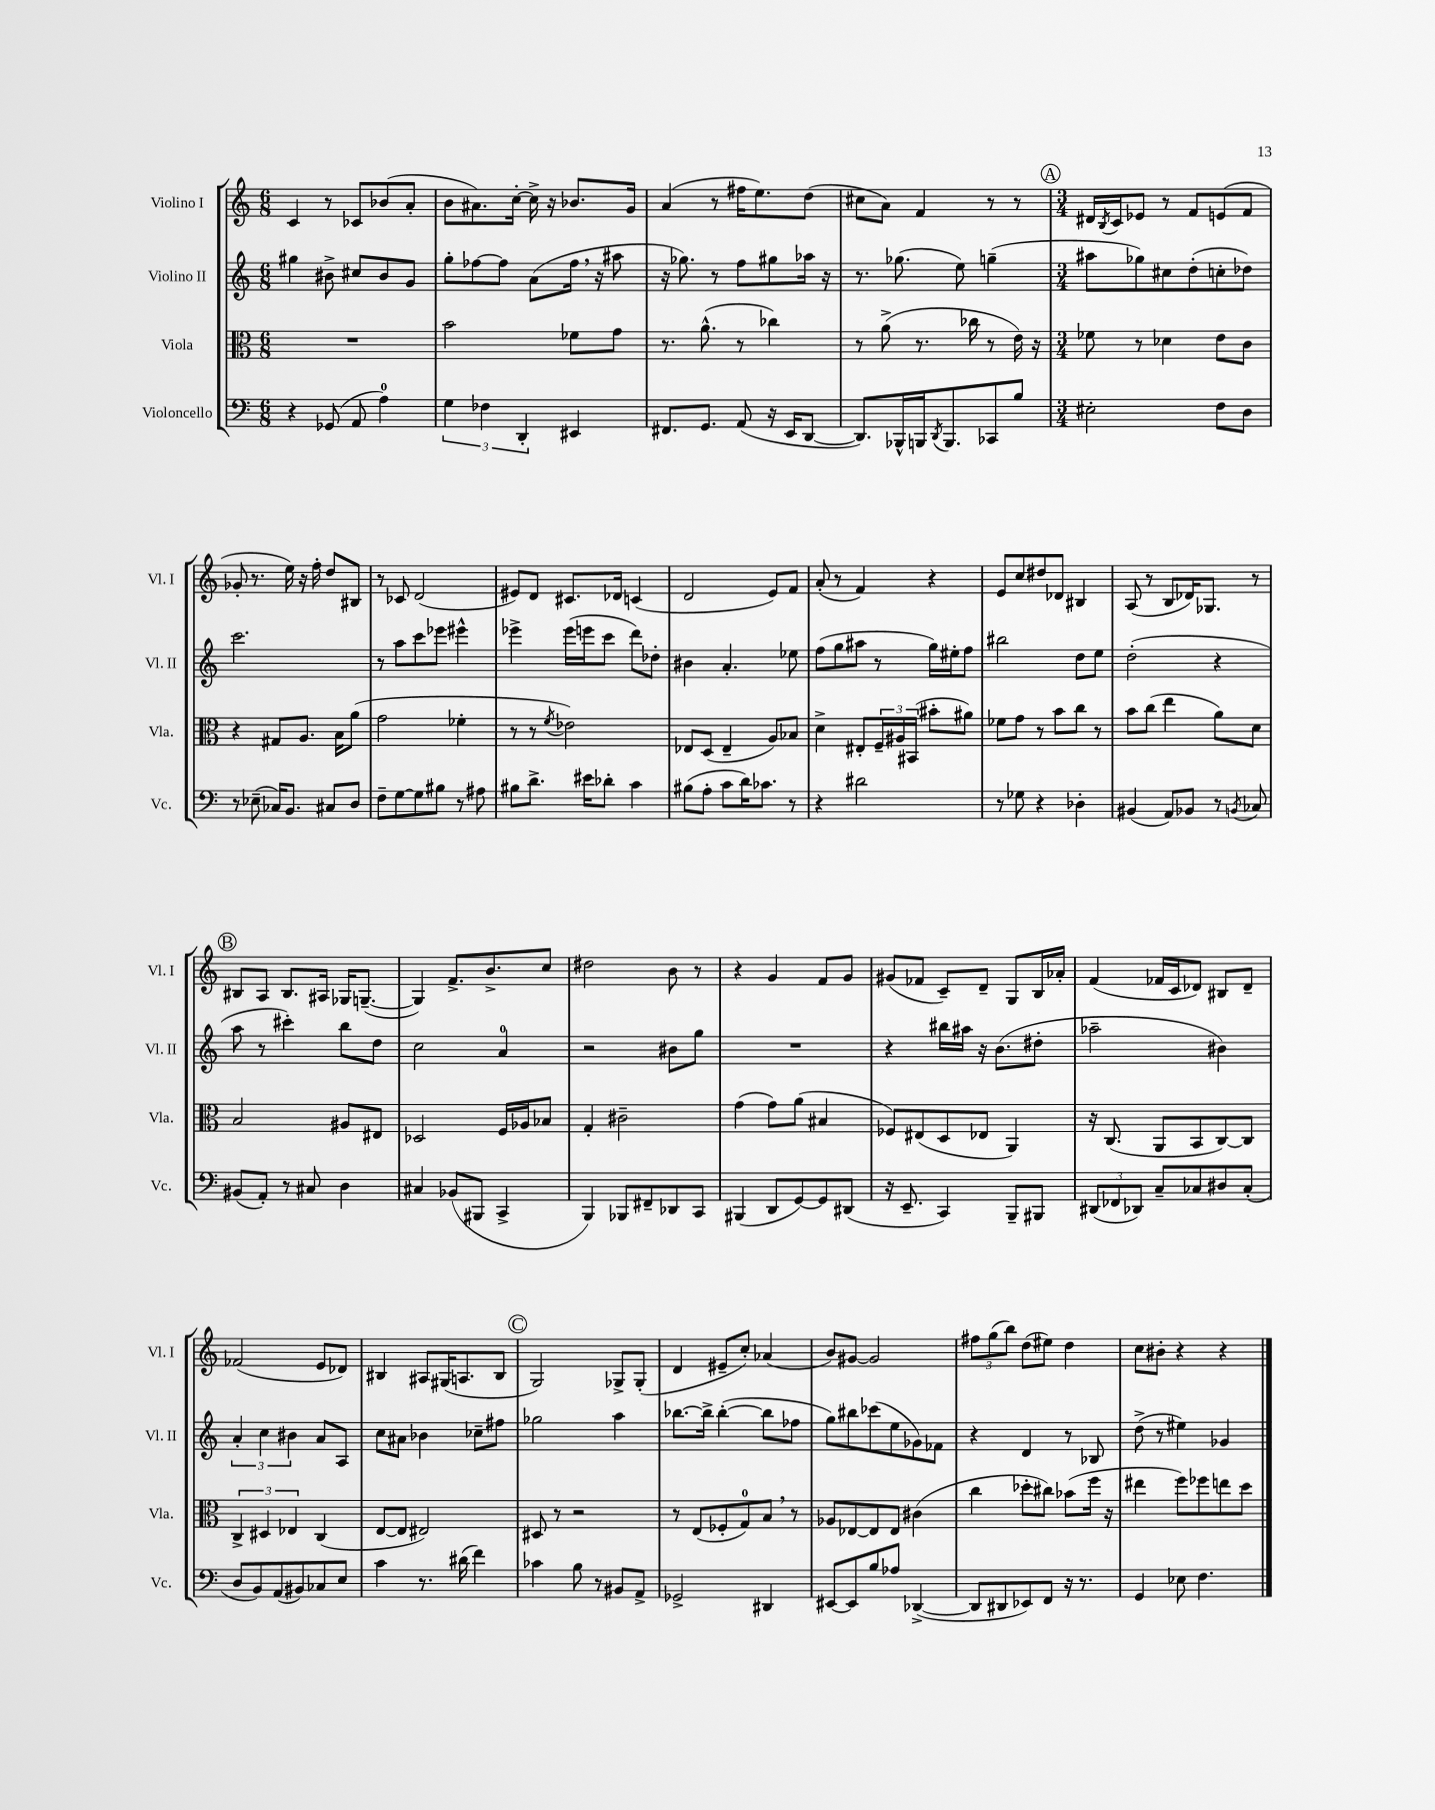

**kern	**kern	**kern	**kern
*part4	*part3	*part2	*part1
*staff4	*staff3	*staff2	*staff1
*I"Violoncello	*I"Viola	*I"Violino II	*I"Violino I
*I'Vc.	*I'Vla.	*I'Vl. II	*I'Vl. I
*clefF4	*clefC3	*clefG2	*clefG2
*k[]	*k[]	*k[]	*k[]
*M6/8	*M6/8	*M6/8	*M6/8
=1	=1	=1	=1
4r	2.r	4gg#X\	4c/
(8GG-X/	.	8b#X^\	8r
8AA/	.	8cc#X/L	8c-X/L
4A\)	.	8b#/	(8b-X/
.	.	8g/J	8a'/J
=2	=2	=2	=2
6G\	2b\	8gg'\L	8b\L
.	.	[8ff-X\	8.a#X\)
6F-X\	.	.	.
.	.	8ff-\J]	.
.	.	.	[16cc'\Jk
6DD'/	.	.	.
.	.	(8a\L	16cc^\]
.	.	.	16r
4EE#X/	8f-X\L	16ff-,\Jk	8.b-X/L
.	.	16r	.
.	8g\J	8aa#X\	.
.	.	.	16g/Jk
=3	=3	=3	=3
8.FF#X/L	8.r	16r	(4a/
.	.	8.gg-X\)	.
8.GG/J	(8.a^^\	.	.
.	.	8r	8r
(8AA/	8r	8ff\L	16ff#X\KL
.	.	.	8.ee\)
16r	4cc-X\)	8gg#X\	.
16EE/KL	.	.	.
[8DD/J	.	16aa-X\Jk	(8dd\J
.	.	16r	.
=4	=4	=4	=4
8.DD/L])	8r	8.r	8cc#X\L
.	(8a^\	.	8a\J)
16BBB-X^^/L	.	(8.gg-X\	.
16BBBn/J	8.r	.	4f/
8qDD/	.	.	.
8.BBB/	.	.	.
.	.	8ee\)	.
.	16cc-X\	.	.
8CC-X/	8r	(4ggn~\	8r
8B/J	16e\)	.	8r
.	16r	.	.
!!LO:REH:place=s1:t=A
=5	=5	=5	=5
*M3/4	*M3/4	*M3/4	*M3/4
2E#X'\	8f-X\	8aa#X\L	16d#X/LL
.	.	.	8qB/
.	.	.	16c/J
.	8r	8gg-X\)	8e-X/J
.	4d-X\	8cc#X\	8r
.	.	(8dd'\	8f/L
8F\L	8e\L	8ccn'\	(8en/
8D\J	8c\J	8dd-X\J)	8f/J
!!LO:LB:g=z
=6	=6	=6	=6
8r	4r	2.ccc\	8g-X'/
(8E-X~\	.	.	8.r
16C-X/KL)	8G#X/L	.	.
8.BB/J	.	.	16ee\)
.	8.A/J	.	16r
.	.	.	16ff'\
8C#X/L	.	.	8dd/L
.	16B\KL	.	.
8D/J	(8a\J	.	8B#X/J
=7	=7	=7	=7
8F~\L	2g\	8r	8r
[8G\	.	8aa\L	8c-X/
8G\]	.	8ccc\	(2d/
8B#X\J	.	8eee-X\J	.
8r	4f-X'\	4eee#X^^\	.
8A#X\	.	.	.
=8	=8	=8	=8
8B#X\L	8r	4eee-X^\	8e#X/L)
8.d^\J	8r	.	8d/J
.	8qf/	.	.
.	2e-X\)	(16eee-\LL	8.c#X/L
16e#X\KL	.	16eeen\J	.
8d-X'\J	.	8ccc\J	.
.	.	.	16d-X/Jk
4c\	.	8ddd\L)	(4cn/
.	.	8dd-X'\J	.
=9	=9	=9	=9
(8B#X\L	8E-X/L	4b#X\	2d/
8A'\J	(8D/J	.	.
8c\L	4E-~/	4.a'/	.
16d\K)	.	.	.
8.c-X\J	.	.	.
.	8A/L)	.	8e/L)
8r	8B-X/J	8ee-X\	8f/J
=10	=10	=10	=10
4r	4d^\	(8ff\L	(8a'/
.	.	8gg\	8r
2d#X\	8E#X'/L	8aa#X\J	4f/)
.	24F~/L	8r	.
.	24A#X/	.	.
.	(24BB#X/JJ	.	.
.	8b#X'\L	16gg\LL)	4r
.	.	16ee#X'\J	.
.	8a#X\J)	8ff\J	.
=11	=11	=11	=11
8r	8f-X\L	2bb#X\	8e/L
8G-X\	8g\J	.	8cc/
4r	8r	.	8dd#X/
.	8b\L	.	8d-X/J
4D-X'\	8cc\J	8dd\L	4B#X/
.	8r	8ee\J	.
=12	=12	=12	=12
(4BB#X/	8b\L	(2dd'\	(8A/
.	(8cc\J	.	8r
8AA/L)	4ee\	.	8B/L
8BB-X/J	.	.	16d-X/K)
.	.	.	8.G-X/J
8r	8a\L)	4r	.
8qBBn/	.	.	.
8C-X/	8d\J	.	8r
!!LO:LB:g=z
!!LO:REH:place=s1:t=B
=13	=13	=13	=13
(8BB#X/L	2B/	8aa\	8B#X/L
8AA'/J)	.	8r	8A/J
8r	.	4ccc#X'\)	8.B#/L
8C#X/	.	.	.
.	.	.	16A#X/Jk
4D\	8A#X/L	8bb\L	16G-X/KL
.	.	.	([8.Gn~/J
.	8E#X/J	8dd\J	.
=14	=14	=14	=14
4C#X/	2D-X/	2cc\	4G/])
(8BB-X/L	.	.	8.f^/L
8BBB#X/J	.	.	.
.	.	.	8.b^/
4CC^/	16F/LL	4a/	.
.	16A-X/J	.	.
.	8B-X/J	.	8cc/J
=15	=15	=15	=15
4BBB/)	4G'/	2r	2dd#X\
8BBB-X/L	2c#X~\	.	.
8FF#X~/	.	.	.
8DD-X/	.	8b#X\L	8b\
8CC/J	.	8gg\J	8r
=16	=16	=16	=16
(4BBB#X/	(4g\	2.r	4r
8DD/L	8g\L)	.	4g/
[8GG/)	(8a\J	.	.
8GG/]	4B#X/	.	8f/L
(8DD#X/J	.	.	8g/J
=17	=17	=17	=17
16r	8F-X/L)	4r	(8g#X/L
8.EE~/	.	.	.
.	(8E#X/	.	8f-X/J
4CC/)	8D/	16bb#X\LL	8c~/L)
.	.	16aa#X\JJ	.
.	8E-X/J	16r	8d~/J
.	.	(8.b\L	.
8BBB~/L	4AA/)	.	8G/L
8BBB#X/J	.	8dd#X'\J	16B/L
.	.	.	16a-X'/JJ
=18	=18	=18	=18
(12DD#X/L	16r	2aa-X~\	(4f/
.	(8.C/	.	.
12FF-X/	.	.	.
12DD-X/J)	.	.	.
8C~/L	8AA/L	.	16f-X/LL
.	.	.	16c/J
8C-X/	8BB/	.	8d-X/J)
8D#X/	[8C/)	4b#X\)	8B#X/L
(8C-'/J	8C/J]	.	8d-~/J
!!LO:LB:g=z
=19	=19	=19	=19
8D/L	6C^/	6a'/	(2f-X/
8BB/)	.	.	.
.	6D#X/	6cc\	.
(8AA/	.	.	.
.	6E-X/	6b#X\	.
8BB#X/)	.	.	.
8C-X/	(4C/	8a/L	8e/L
8E/J	.	8A/J	8d-X/J)
=20	=20	=20	=20
4c\	[8E/L	8cc\L	4B#X/
.	8E/J]	8a#X\J	.
8.r	2E#X/)	4b-X\	8A#X/L
.	.	.	(16G#X/K
(16d#X\	.	.	8.An/
4f\)	.	8cc-X~\L	.
.	.	8ff#X\J	8B#/J
!!LO:REH:place=s1:t=C
=21	=21	=21	=21
4c-X\	8D#X/	2gg-X\	2G/)
.	8r	.	.
8B\	2r	.	.
8r	.	.	.
8BB#X/L	.	4aa\	8G-X^/L
8AA^/J	.	.	(8G-'/J
=22	=22	=22	=22
2GG-X^/	8r	[8.bb-X\L	4d/
.	(8E/L	.	.
.	.	16bb-^\Jk]	.
.	8F-X'/	([4bb-'\	8e#X~/L
.	8G/)	.	8cc'/J)
4DD#X/	8B,/J	8bb-\L]	(4a-X/
.	8r	8ff-X\J	.
=23	=23	=23	=23
[8EE#X/L	8A-X/L	8gg\L)	8b/L)
8EE#/]	[8E-X/	8bb#X\	[8g#X/J
8B/	8E-/]	(8ccc-X\	2g#/]
8A-X/J	8E-/J	8ee\	.
([4DD-X^/	(4c#X\	8g-X\)	.
.	.	8f-X\J	.
=24	=24	=24	=24
8DD-/L]	4cc\	4r	12ff#X\L
.	.	.	(12gg\
8DD#X/	.	.	.
.	.	.	12bb\J)
8EE-X/)	8dd-X'\L	4d/	(8dd\L
8FF/J	8cc#X\J)	.	8ee#X\J)
16r	(8b-X\L	8r	4dd\
8.r	.	.	.
.	16ff\Jk	8B-X/	.
.	16r	.	.
=25	=25	=25	=25
4GG/	4ee#X\	(8dd^\	8cc\L
.	.	8r	8b#X'\J
8E-X\	8ff\L)	4ee#X\)	4r
4.F\	8ff-X\	.	.
.	8een\	4g-X/	4r
.	8dd\J	.	.
==	==	==	==
*-	*-	*-	*-
